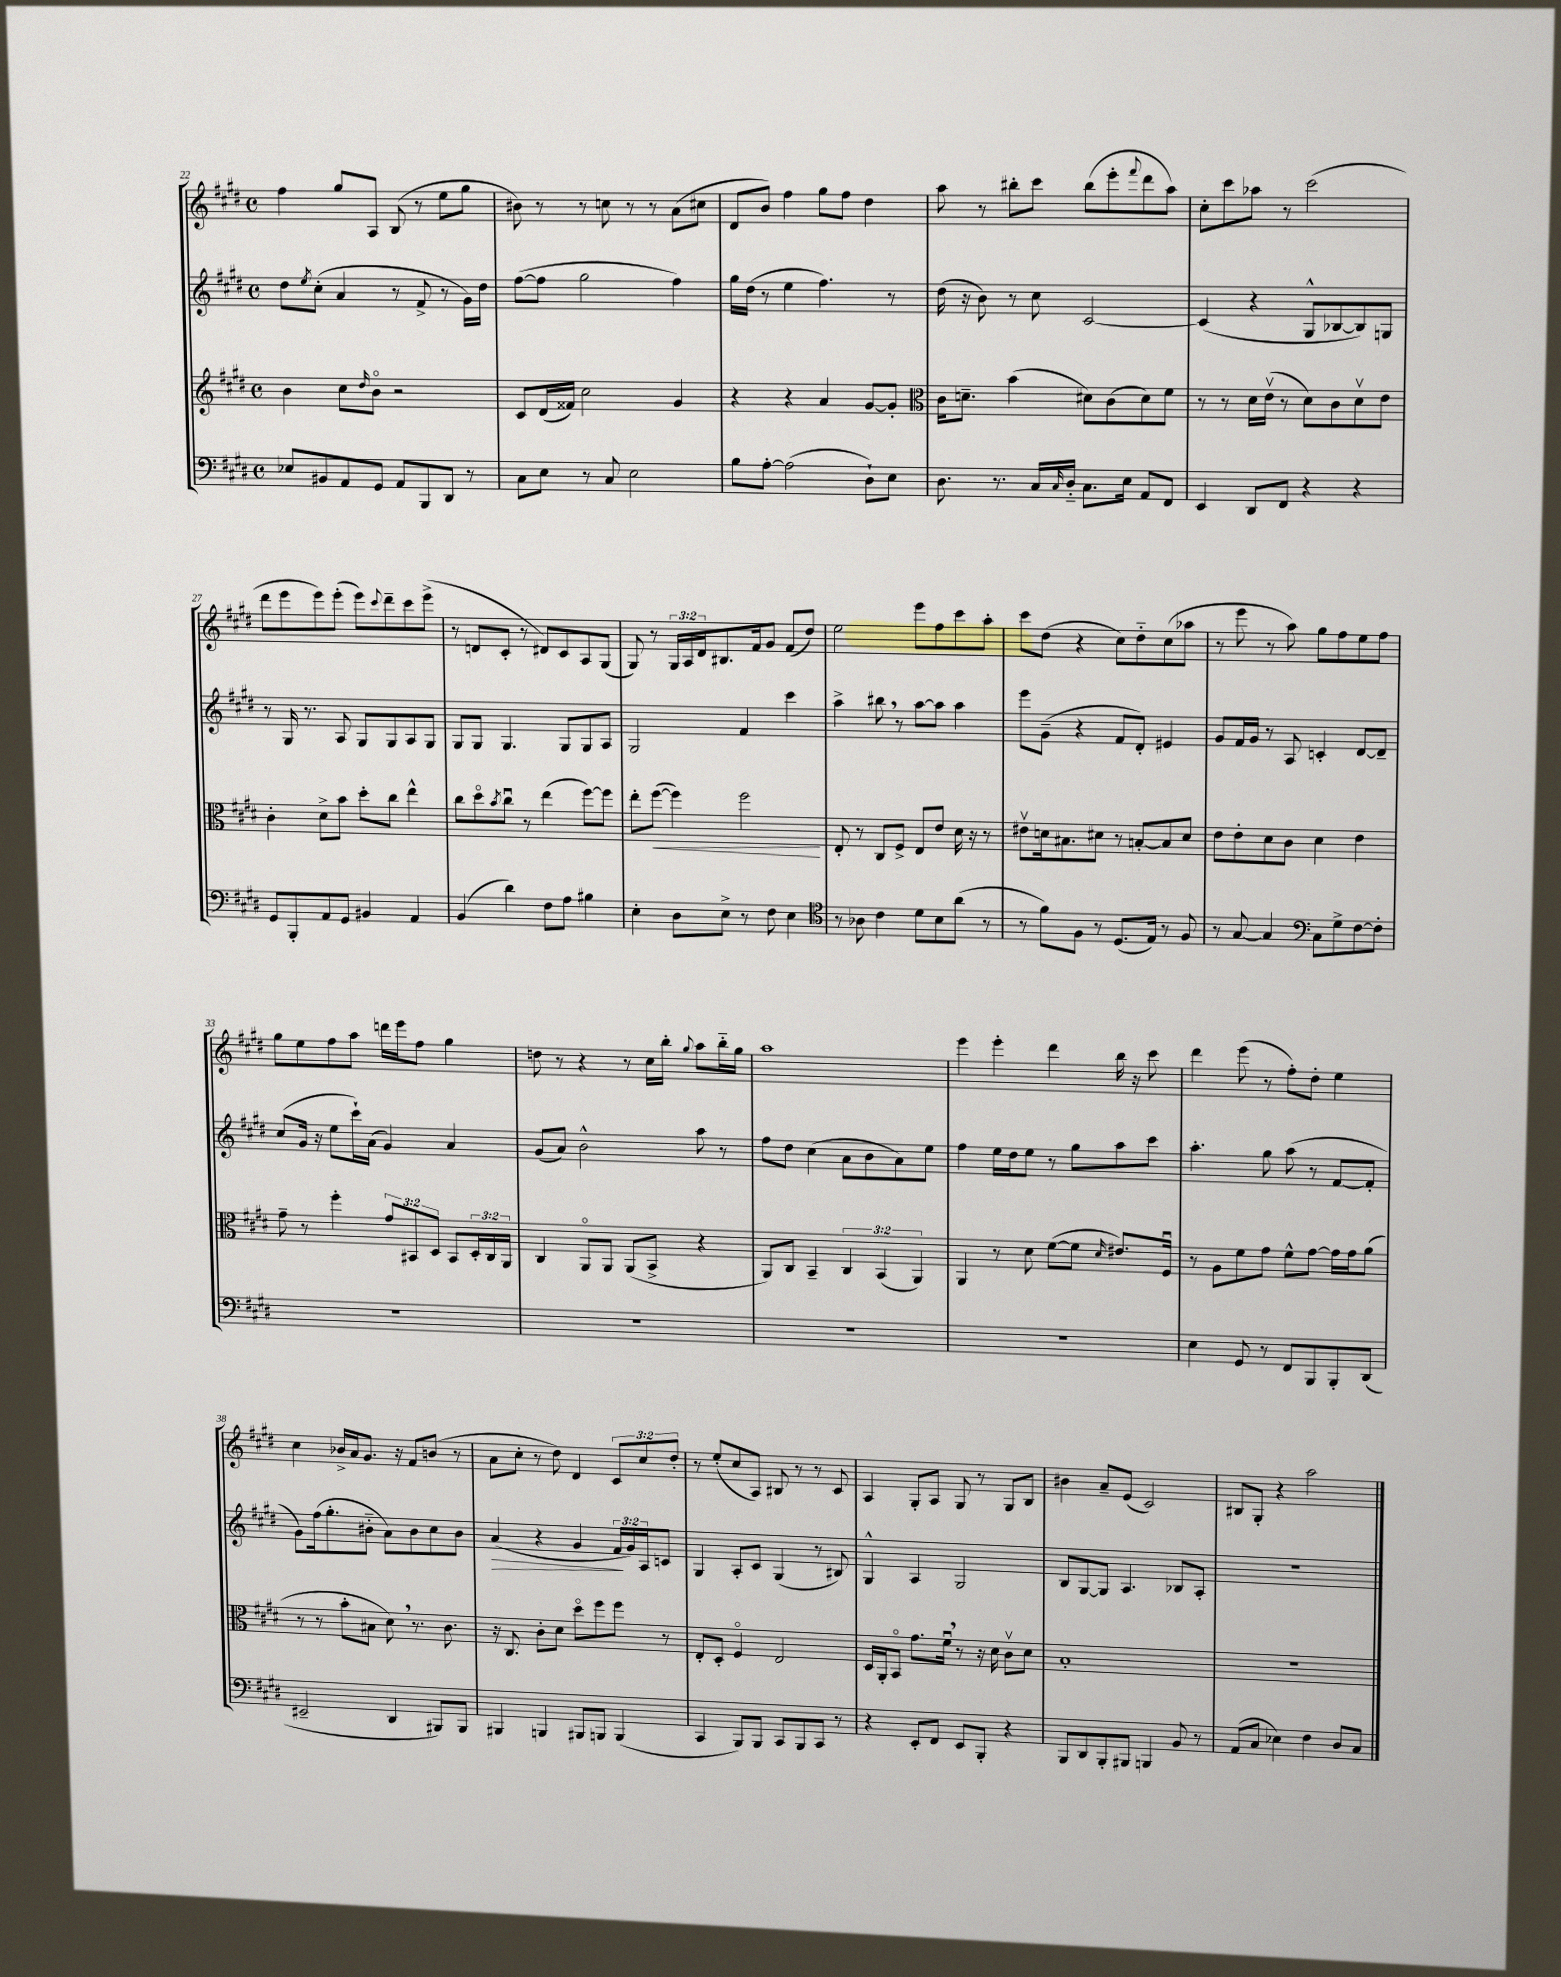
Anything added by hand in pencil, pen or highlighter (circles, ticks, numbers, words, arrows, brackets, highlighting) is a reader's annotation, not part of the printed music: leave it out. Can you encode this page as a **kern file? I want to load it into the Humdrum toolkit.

**kern	**kern	**kern	**kern
*staff4	*staff3	*staff2	*staff1
*clefF4	*clefG2	*clefG2	*clefG2
*k[f#c#g#d#]	*k[f#c#g#d#]	*k[f#c#g#d#]	*k[f#c#g#d#]
*M4/4	*M4/4	*M4/4	*M4/4
*met(c)	*met(c)	*met(c)	*met(c)
8E-	4b	8dd#	4ff#
.	.	8qee	.
8BB#	.	(8cc#'	.
8AA	8cc#	4a	8gg#
.	16qqdd#	.	.
8GG#	8bo	.	8A
8AA	2r	8r	(8B
8BBB	.	8f#^	8r
8DD#	.	8r	8ee
8r	.	16g#)	8gg#
.	.	16dd#	.
=	=	=	=
8C#	8c#	([8ff#	8b#)
8E	(16d#	8ff#]	8r
.	16f##)	.	.
8r	2cc#	2gg#	8r
8C#	.	.	8cc
2E	.	.	8r
.	.	.	8r
.	4g#	4ff#)	(8a
.	.	.	8cc#
=	=	=	=
8B	4r	16gg#	8d#
.	.	(16dd#	.
[8A'	.	8r	8b)
(2A]	4r	4ee	4ff#
.	4a	4.ff#)	8gg#
.	.	.	8ff#
8D#`)	[8g#	.	4dd#
8E	8g#']	8r	.
=	=	=	=
*	*clefC3	*	*
8.D#	16c#	(16dd#	8aa
.	8.d~	16r	.
.	.	8b)	8r
8.r	.	.	.
.	(4b	8r	8bb#'
16C#	.	8cc#	8ccc#
16qqC#	.	.	.
16D#'~	.	.	.
8.C#	8d#)	[2c#	(8bb#
.	(8c#	.	8eee'
16E	.	.	.
.	.	.	8qqfff#
8AA	8d#)	.	8ddd#
8FF#	8f#	.	8aa)
=	=	=	=
4EE	8r	(4c#]	8cc#'
.	8r	.	8ccc#
8DD#	16d#	4r	8aa-
.	(16ev	.	.
8FF#	8r	.	8r
4r	8d#)	8G#^^	(2ccc#
.	8c#	[8B-	.
4r	8d#v	8B-])	.
.	8e	8G	.
=	=	=	=
8GG#	4c#'	8r	8ddd#
8BBB'	.	16G#	8eee
.	.	8.r	.
8AA	8d#^	.	8eee)
8GG#	8b	8A	(8eee'
4BB#	8dd#'	8G#	8eee)
.	.	.	8qqccc#
.	8cc#	8G#	8ddd#~
4AA	4ee^^	8A	8ccc#
.	.	8G#	(8eee^
=	=	=	=
(4BB	8cc#	8G#	8r
.	8dd#o	8G#	8d
.	8qb	.	.
4d#)	8cc#u	4.G#	8c#'
.	8r	.	8r
8F#	(4ee	.	8d#)
8A	.	8G#	8c#
4B#	[8ff#)	8G#	8A
.	8ff#]	8A	(8G#
=	=	=	=
4E'	8ee'	2G#	8G#)
.	([8ff#	.	8r
8D#	4ff#])	.	24G#
.	.	.	24A
.	.	.	24d#
8E^	.	.	8.B#
8r	2ff#	4f#	.
.	.	.	16f#
8F#	.	.	8g#
4E	.	4ccc#	(8f#
.	.	.	8dd#)
=	=	=	=
*clefC4	*	*	*
8r	8E'	4aa^	2ee
8A-	8r	.	.
4c#	8C#	8bb#	.
.	8F#^	8r	.
8d#	8E	[8aa	8eee
8B	8e	8aa]	8ff#
(8a	16d#	4aa	8ccc#
.	16r	.	.
8r	8r	.	8aa'
=	=	=	=
8r	8e#v	8eee	8ccc#
8f#)	16d	(8g#~	(8dd#
.	8.B#	.	.
8F#	.	4r	4r
8r	8d#	.	.
(8.D#	8r	8f#	8cc#)
.	[8B'	8d#')	8dd#'~
16E)	.	.	.
8r	8B]	4e#	(8cc#
8F#	8d#	.	8aa-
=	=	=	=
8r	8e	8g#	8r
[8G#	8e'	16f#	8eee
.	.	16g#	.
4G#]	8d#	8r	8r
.	8c#	8A	8aa)
*clefF4	*	*	*
8C#	4d#	4c'	8gg#
8G#^	.	.	8ff#
[8F#	4e	[8d#	8ee
8F#']	.	8d#~]	8ff#
=	=	=	=
1r	8g#~	(8cc#	8gg#
.	8r	16g#	8ee
.	.	16r	.
.	4ff#'	8ee	8ff#
.	.	16ccc#`)	8aa
.	.	(16a	.
.	12g#	4g#)	16ddd
.	.	.	16eee
.	12BB#	.	.
.	.	.	8ff#
.	12D#	.	.
.	8BB#	4a	4gg#
.	24D#'	.	.
.	24C#	.	.
.	24AA	.	.
=	=	=	=
1r	4C#	(8g#	8dd
.	.	8a)	8r
.	8AAo	2b^^	4r
.	8AA	.	.
.	(8AA	.	8r
.	8BB^	.	16cc#
.	.	.	16bb'
.	.	.	8qqgg#
.	4r	8aa	8aa
.	.	8r	16bb'~
.	.	.	16gg#
=	=	=	=
1r	8AA)	8ff#	1aa
.	8C#	8dd#	.
.	4BB~	(4cc#	.
.	6C#	8a	.
.	.	8b	.
.	(6BB	.	.
.	.	8a)	.
.	6AA)	.	.
.	.	8ee	.
=	=	=	=
1r	4AA	4ff#	4eee
.	8r	16ee	4eee'
.	.	16dd#	.
.	8d#	8ee	.
.	([8f#	8r	4ddd#
.	8f#]	8gg#	.
.	16qqd#	.	.
.	8.e#)	8aa	16bb
.	.	.	16r
.	.	8ccc#	8ccc#
.	16F#u	.	.
=	=	=	=
4E	8r	4.aa'	4ddd#
.	8A	.	.
8GG#	8f#	.	(8eee
8r	8g#	8gg#	8r
8FF#	8f#^^	(8aa	8ff#')
8BBB	[8g#	8r	8dd#'
8BBB'	16g#]	[8f#	4ee
.	16g#	.	.
(8DD#	(8a	8f#']	.
=	=	=	=
2EE#~	8r	8g#)	4cc#
.	8r	(16ff#	.
.	.	8.gg#'	.
.	8b'	.	16b-^
.	.	.	16a
.	8B#	8b#'~	8.g#
4DD#	8d#)	8a)	.
.	.	.	16r
.	8.r	8b#	8f#
8BBB#)	.	8cc#	(8b
.	8.c#	.	.
8BBB#	.	8b#	8r
=	=	=	=
4BBB#	16r	(4a	8a
.	8.C#	.	.
.	.	.	8cc#'
4BBB	8c#'	4r	8r
.	8d#	.	8dd#)
8BBB#	8dd#o	4g#	4d#
8BBB	8ff#	.	.
(4BBB	8ff#	24f#	12c#
.	.	24g#)	.
.	.	24A	12cc#
.	8r	8c	.
.	.	.	12dd#'
=	=	=	=
4CC#	8E'	4G#	8r
.	8D#'	.	(8ee'
8BBB)	4F#o	8A'	8cc#
8BBB	.	8c#	8A)
8CC#	2E	(4G#	8B#
8BBB	.	.	8r
8CC#	.	8r	8r
8r	.	8B#)	8c#
=	=	=	=
4r	16D#	4G#^^	4A
.	16AA'	.	.
.	8BBo	.	.
8EE'	8.g#	4A	8G#'
8FF#	.	.	8A
.	16f#u	.	.
8EE	8r	2G#	8G#
8BBB'	16r	.	8r
.	16d#	.	.
4r	8c#v	.	8G#
.	8d#	.	8B
=	=	=	=
8BBB	1B'	8B	4b#
8DD#	.	[8G#	.
8BBB'	.	8G#]	8a~
8BBB#	.	4.A	(8e
4BBB	.	.	2c#)
8BB	.	8B-	.
8r	.	8A'	.
=	=	=	=
(8AA	1r	1r	8B#
8C#	.	.	8G#'
4E-)	.	.	4r
4F#	.	.	2aa
8D#	.	.	.
8C#	.	.	.
==	==	==	==
*-	*-	*-	*-
